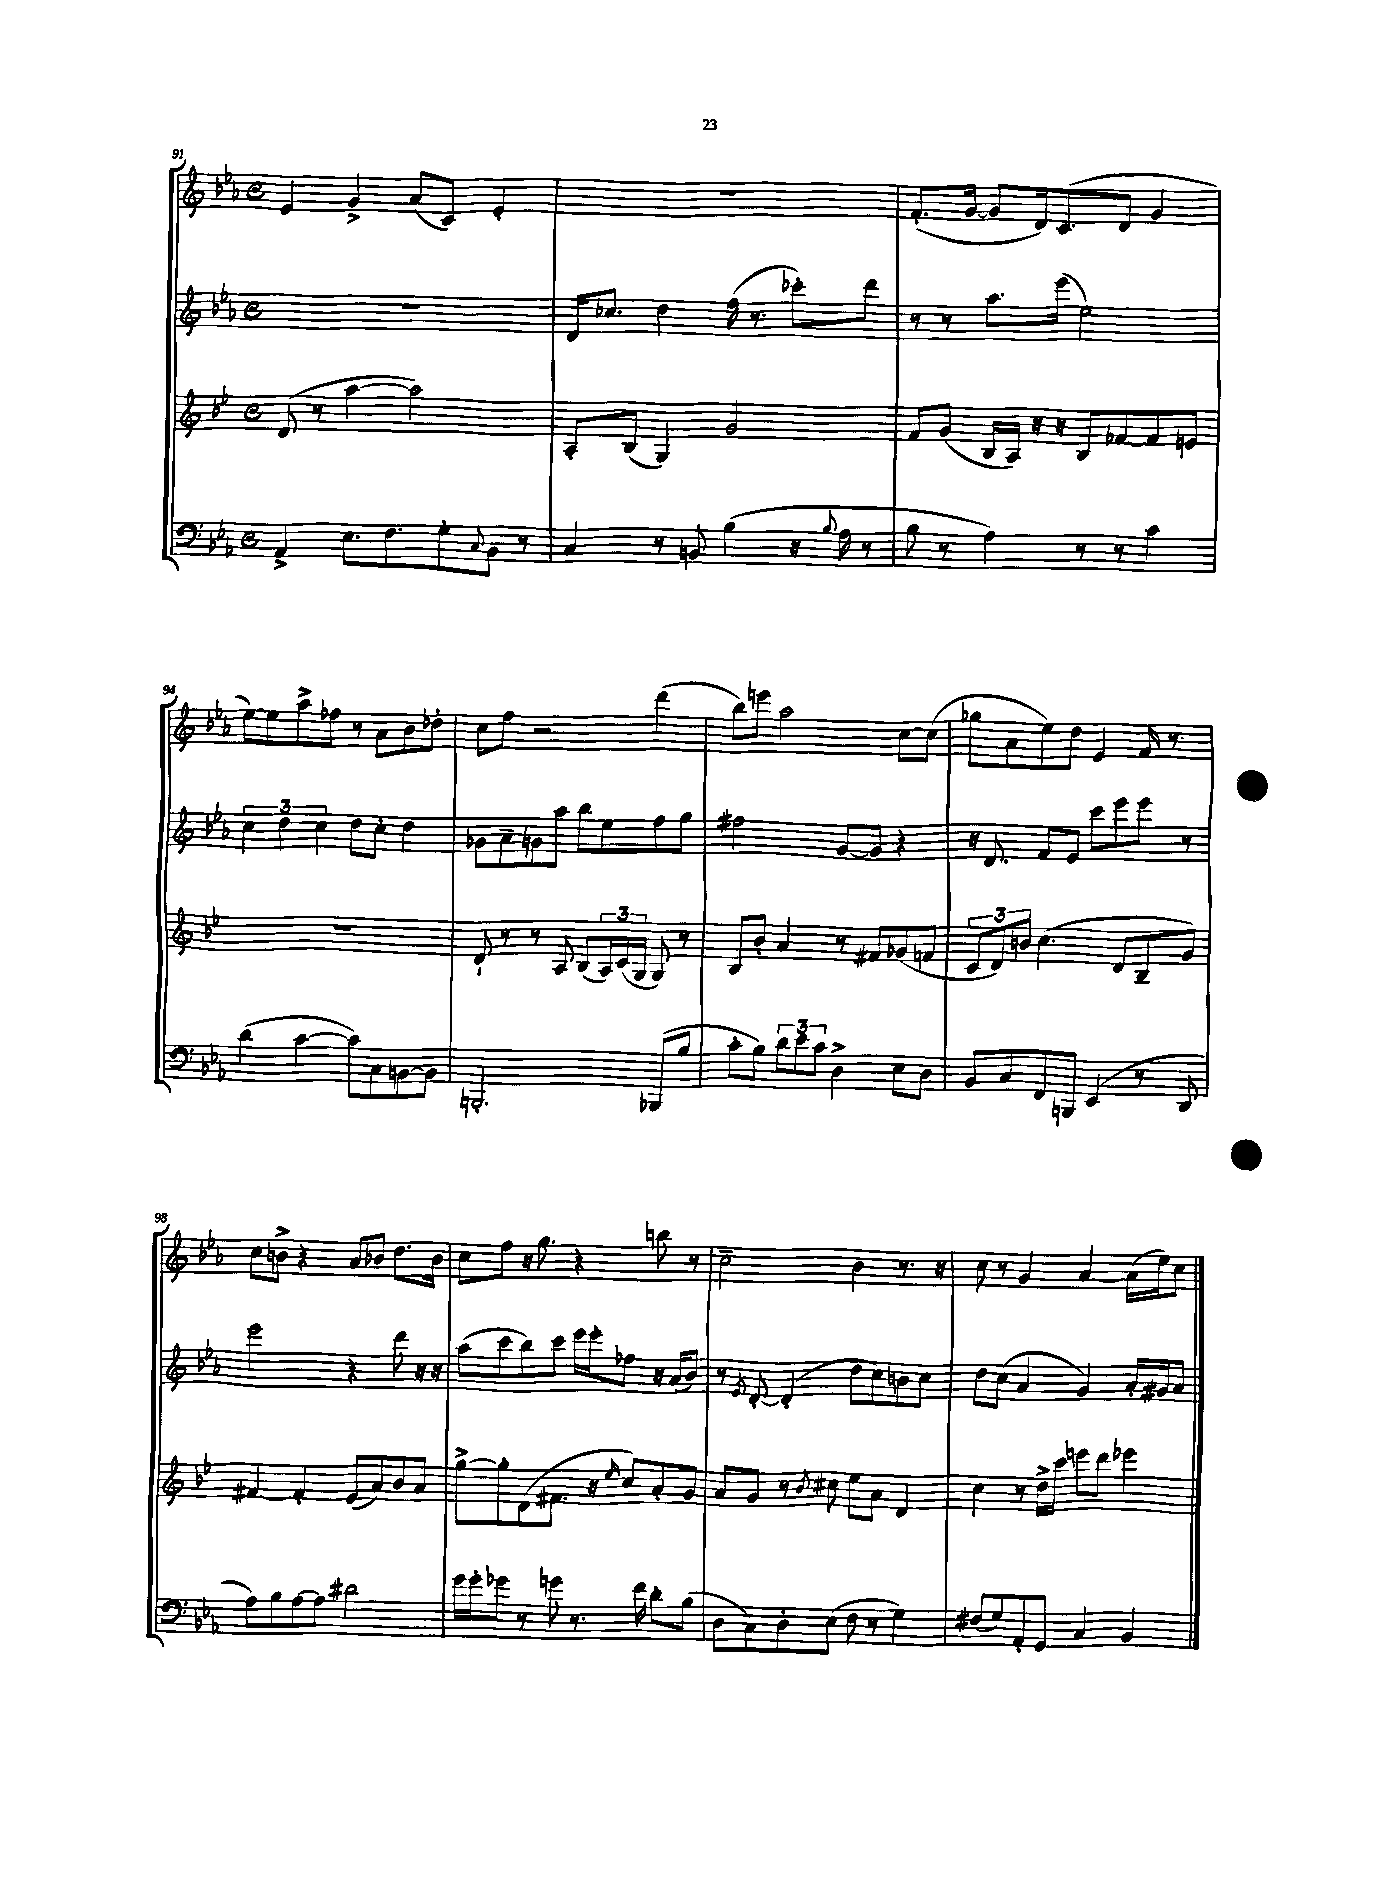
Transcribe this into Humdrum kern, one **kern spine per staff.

**kern	**kern	**kern	**kern
*part4	*part3	*part2	*part1
*staff4	*staff3	*staff2	*staff1
*clefF4	*clefG2	*clefG2	*clefG2
*k[b-e-a-]	*k[b-e-]	*k[b-e-a-]	*k[b-e-a-]
*M4/4	*M4/4	*M4/4	*M4/4
*met(c)	*met(c)	*met(c)	*met(c)
=91	=91	=91	=91
4AA-^/	(8d/	1r	4e-/
.	8r	.	.
8.E-\L	[4aa\	.	4g^/
8.F\	.	.	.
.	2aa\])	.	(8a-/L
8G'\	.	.	8c/J)
8qqC/	.	.	.
8BB-\J	.	.	4e-'/
8r	.	.	.
=92	=92	=92	=92
4C/	8A'/L	16d/KL	1r
.	.	8.cc-X/J	.
.	(8B-/J	.	.
8r	4G/)	4dd\	.
8BBn/	.	.	.
(4B-\	2g/	(16ff\	.
.	.	8.r	.
16r	.	8ccc-X'\L)	.
8qqB-/	.	.	.
16A-\	.	.	.
8r	.	8ddd\J	.
=93	=93	=93	=93
8B-\	8f/L	8r	(8.f'/L
8r	(8g/J	8r	.
.	.	.	[16g/Jk
4A-\)	16B-/LL	8.aa-\L	8g/L]
.	16A/JJ)	.	.
.	16r	.	16d/k)
.	16r	(16eee-\Jk	(8.c/
8r	8B-/L	2ee-\)	.
8r	[8f-X/	.	8d/J
4c\	8f-/]	.	4g/
.	8en/J	.	.
!!LO:LB:g=z
=94	=94	=94	=94
(4d\	1r	6cc\	[8ee-\L)
.	.	.	8ee-\]
.	.	6dd\	.
[4c\	.	.	8aa-^\
.	.	6cc\	.
.	.	.	8ff-X\J
8c\L])	.	8dd\L	8r
8C\	.	8cc'\J	8a-\L
[8BBn\	.	4dd\	8b-\
8BB\J]	.	.	8dd-X'\J
=95	=95	=95	=95
2.BBBn'/	8d`/	8g-X\L	8cc\L
.	8r	8a-~\	8ff\J
.	8r	8gn\	2r
.	8A/	8aa-\J	.
.	(8B-/L	8bb-\L	.
.	24A/L)	8ee-\	.
.	(24c/	.	.
.	24G/JJ	.	.
(8BBB-X/L	8G/)	8ff\	(4ddd\
8B-/J	8r	8gg\J	.
=96	=96	=96	=96
8c'\L	8B-/L	2ff#X\	8bb-\L)
8B-\J)	8b-'/J	.	8eeen\J
12d\L	4a/	.	2aa-\
12e-\	.	.	.
12c\J	.	.	.
4D^\	8r	[8g/L	.
.	8f#X/L	8g/J]	.
8E-\L	(8g-X/	4r	[8cc\L
8D\J	8fn/J	.	(8cc\J]
=97	=97	=97	=97
8BB-/L	12c/L	16r	8gg-X\L
.	.	8.d/	.
.	12d/)	.	.
8C/	.	.	8a-\
.	12bn/J	.	.
8FF/	(4.cc\	8f/L	8ee-\)
8BBBn/J	.	8e-/J	8dd\J
(4EE-/	.	8ccc\L	4e-/
.	8d/L	8eee-\	.
8r	8B-~/	8eee-\J	16f/
.	.	.	8.r
8DD/	8g/J)	8r	.
!!LO:LB:g=z
=98	=98	=98	=98
8A-\L)	[4f#X/	2eee-\	8cc\L
8B-\	.	.	8bn^\J
[8A-\	4f#'/]	.	4r
8A-\J]	.	.	.
2d#X\	(8e-/L	4r	8a-/L
.	8a/)	.	8b-X/J
.	8b-/	8ddd\	8.dd\L
.	8a/J	16r	.
.	.	16r	16b-\Jk
=99	=99	=99	=99
16g\LL	[8gg^\L	(8aa-\L	8cc\L
16g'\J	.	.	.
8g-X\J	8gg'\]	8ccc\	8ff\J
8r	(8d\	8bb-\)	16r
.	.	.	8.gg\
8gn\	8.f#X\J	8ccc\J	.
8.r	.	16eee-\LL	4r
.	16r	16eee-'\J	.
.	16qqee-/	.	.
.	8cc/L)	8ff-X\J	.
16f\	.	.	.
8d'\L	8a'/	16r	8bbn\
.	.	(16a-/KL	.
(8B-\J	8g/J	8b-/J)	8r
=100	=100	=100	=100
8D\L	8a/L	8r	2cc~\
.	.	8qe-/	.
8C\)	8g/J	[8d'/	.
8D'\	8r	(4d'/]	.
.	8qb-/	.	.
(8E-\J	8cc#X\	.	.
8F\	8ee-\L	8dd\L	4b-\
8r	8a\J	8cc\)	.
4G\)	4d/	8bn\	8.r
.	.	8cc\J	.
.	.	.	16r
=101	=101	=101	=101
(8F#X/L	4cc\	8dd\L	8cc\
8G/)	.	(8cc\J	8r
8AA-'/	8r	4a-/	4g/
8GG/J	16dd^\LL	.	.
.	16ccc\JJ	.	.
4C/	8eeen\L	4g/)	[4a-/
.	8ddd\J	.	.
4BB-/	4eee-X\	16a-'/LL	(16a-\LL]
.	.	16g#X/J	16ee-\J)
.	.	8a-/J	8cc\J
==	==	==	==
*-	*-	*-	*-
